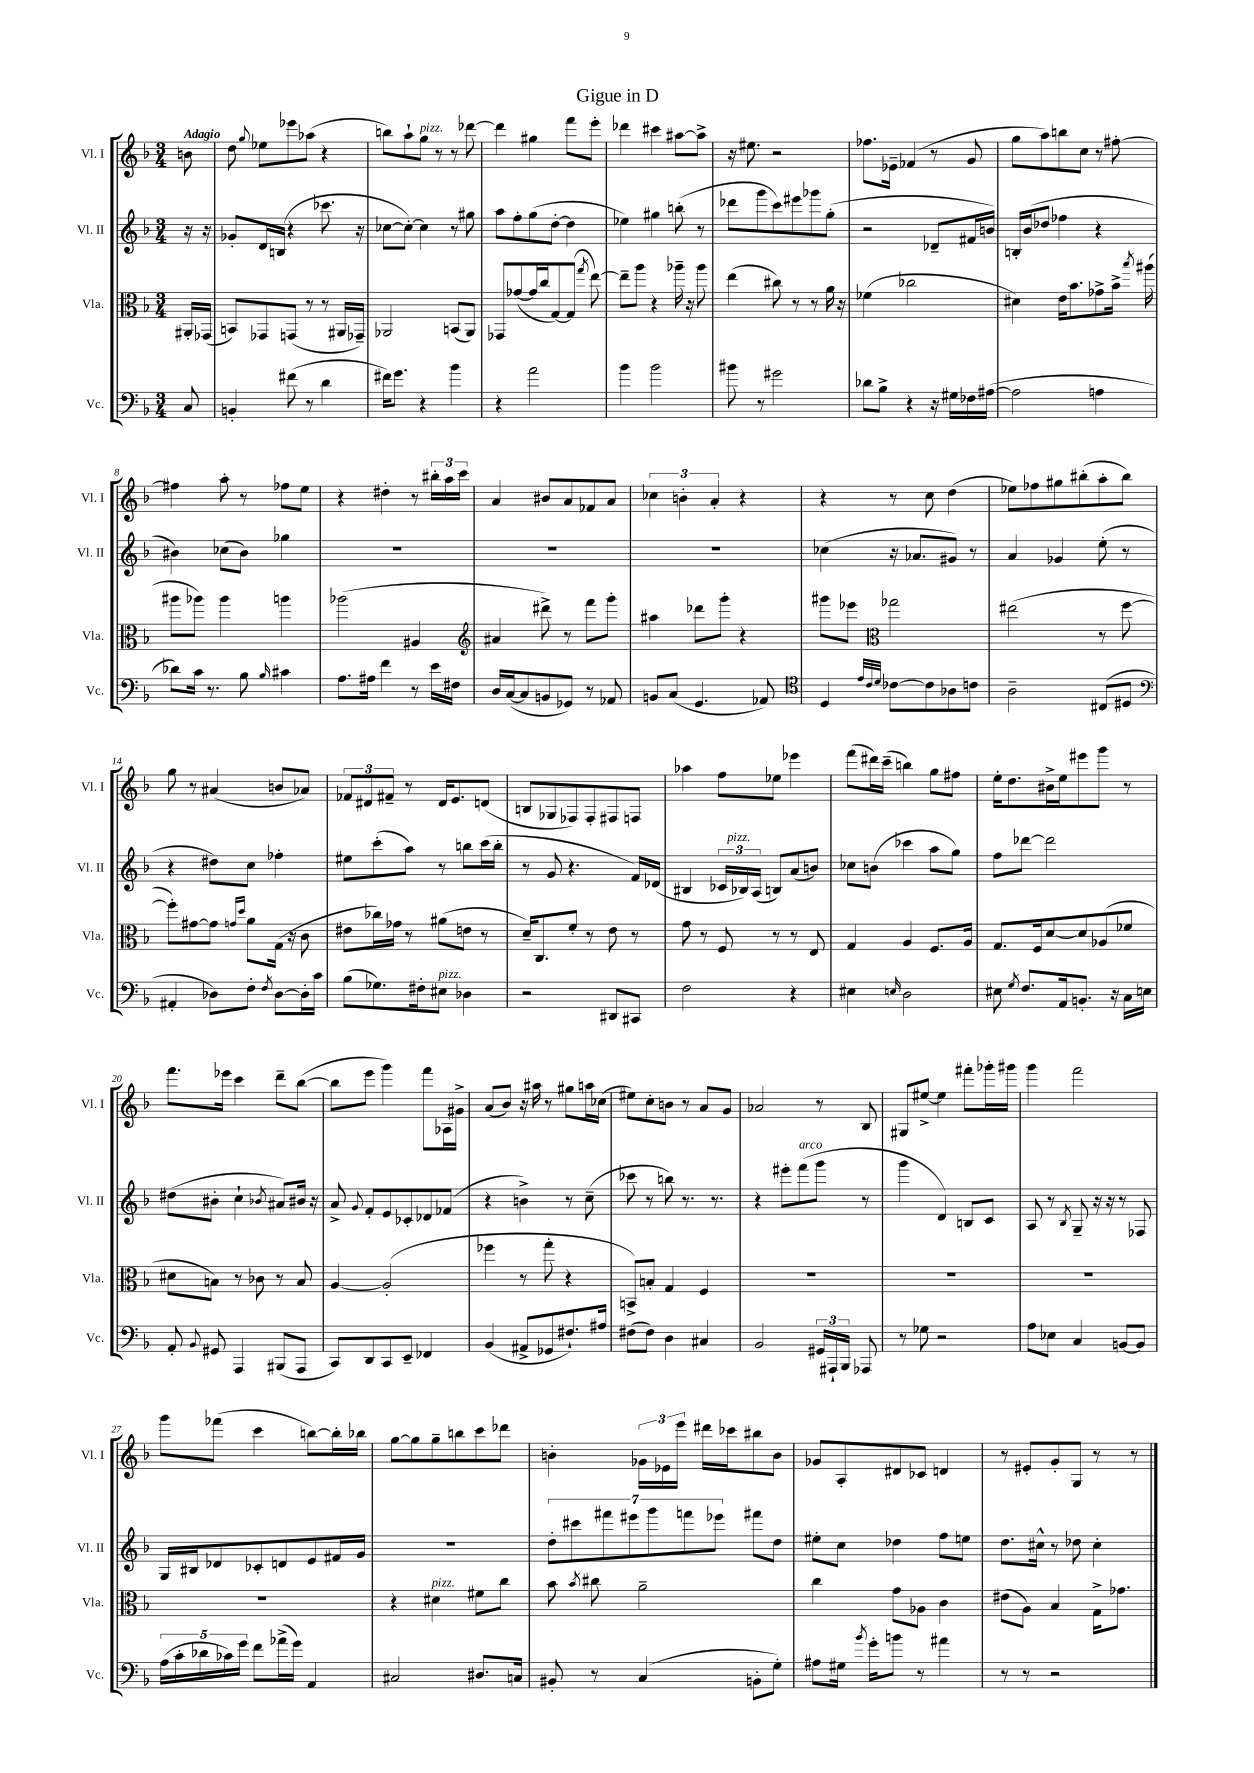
\header { title = "Gigue in D" }
<<
\new StaffGroup <<
\new Staff = "s0" \with { instrumentName = "Vl. I" shortInstrumentName = "Vl. I" } {
    \clef treble \key f \major \numericTimeSignature \time 3/4 \partial 8 \tempo "Adagio"
    \autoBeamOff b'8 |
    d''8 \appoggiatura { g''8 } ees''8[ ees'''8 aes''8]( r4 |
    b''8[) a''8-! g''8]^\markup { \italic "pizz." } r8 r8 des'''8~ |
    des'''4 gis''4 f'''8[ e'''8]-. |
    des'''4 cis'''4 ais''8[~ ais''8]-> |
    r16 eis''8. r2 |
    fes''8.[ ees'16]-- fes'4( r8 g'8 |
    g''8[ a''8) b''8 c''8] r8 fis''8~-. |
    fis''4 a''8-. r8 fes''8[ e''8] |
    r4 dis''4-. r8 \tuplet 3/2 { bis''16[-. a''16 c'''16] } |
    a'4 bis'8[ a'8 fes'8 a'8] |
    \tuplet 3/2 { ces''4 b'4-. a'4-. } r4 |
    r4 r8 c''8 d''4( |
    ees''8[) fes''8 gis''8 bis''8-.( a''8-. bis''8]) |
    g''8 r8 ais'4( b'8[ aes'8]) |
    \tuplet 3/2 { fes'8[ dis'8 fis'8]-- } r8 dis'16[ e'8. d'8]( |
    b8[ ges8 fes8) fes8-. fis8 f8] |
    aes''4 f''8[ ees''8] ees'''4 |
    f'''8[( dis'''16) c'''16]--( b''4) g''8[ fis''8] |
    e''16[-. d''8. bis'16-> e''16 eis'''8 g'''8] r8 |
    f'''8.[ ees'''16] c'''4 d'''8[-- bes''8]~( |
    bes''8[ e'''8] g'''4) f'''8[ aes16 gis'16]-> |
    a'8[( bes'8]) r16 ais''16 r8 gis''8[ a''16 ces''16]( |
    eis''8[) c''8-. b'8] r8 a'8[ g'8] |
    aes'2 r8 bes8 |
    gis8[ eis''8]~-> eis''4 fis'''8[-. ges'''16-. gis'''16] |
    g'''4 f'''2 |
    g'''8[ fes'''8]( c'''4 b''8[~) b''16-. bes''16] |
    g''8[~ g''8 g''8-- b''8 c'''8 des'''8] |
    b'4-. \tuplet 3/2 { ges'16[ ees'16 e'''16] } dis'''16[ ces'''16 bis''8 b'8] |
    ges'8[ a8-. dis'8 ces'8] d'4 |
    r8 eis'8[-. g'8-. g8] r8 r8 \bar "|." |
}
\new Staff = "s1" \with { instrumentName = "Vl. II" shortInstrumentName = "Vl. II" } {
    \clef treble \key f \major \numericTimeSignature \time 3/4 \partial 8
    \autoBeamOff r16 r16 |
    ges'8[-. d'16 b16]( r4 ces'''8. r16 |
    ces''8[~ ces''8]~-.) ces''4 r8 gis''8 |
    a''8[ f''8-. g''8( d''8]~-. d''4 |
    ees''4) gis''4 b''8-.( r8 |
    des'''8[ g'''8 c'''8) eis'''8 ges'''8 g''8]-.( |
    r2 des'8[-- fis'16 b'16]) |
    b16[-. bes'16( des''8] fes''4 r4 |
    bis'4) ces''8[( bis'8]) ges''4 |
    R2. |
    R2. |
    R2. |
    ces''4( r16 aes'8.[ gis'8]) r8 |
    a'4 ges'4 e''8-.( r8 |
    r4 dis''8[) c''8] fes''4-. |
    eis''8[ c'''8-.( a''8]) r8 b''8[ c'''16( b''16]-. |
    r8 g'8 r4. f'16[) des'16]( |
    bis4 \tuplet 3/2 { ces'16[ bes16^\markup { \italic "pizz." }) a16]( } b8[) a'8( b'8]) |
    ces''8[ b'8]( ces'''4 a''8[ g''8]) |
    f''8[ des'''8]~ des'''2 |
    dis''8[( bis'8]-. c''4-! \acciaccatura { bes'8 } ais'8[) bis'16] r16 |
    a'8-> \appoggiatura { g'8 } f'8[-. e'8 ces'8-. des'8 fes'8]( |
    r4 b'4->) r8 c''8--( |
    ces'''8 r8 b''8) r8. r8. |
    r4 eis'''8[-. f'''8^\markup { \italic "arco" }( g'''8] r8 |
    g'''4 d'4) b8[ c'8] |
    a8 r8 \acciaccatura { bes8 } g8-- r16 r16 r8 fes8 |
    g16[ bis16 des'8 ces'8-. d'8 e'8 fis'16 g'16] |
    R2. |
    \tuplet 7/4 { d''8[-. cis'''8 fis'''8 eis'''8 g'''8 f'''8 ees'''8] } fis'''8[ d''8] |
    eis''8[-. c''8] des''4 f''8[ e''8] |
    d''8.[ cis''16]-^ r8 des''8 cis''4-. \bar "|." |
}
\new Staff = "s2" \with { instrumentName = "Vla." shortInstrumentName = "Vla." } {
    \clef alto \key f \major \numericTimeSignature \time 3/4 \partial 8
    \autoBeamOff ais,16[-. ges,16]( |
    b,8[) ges,8 g,8]( r8 r8 ais,16[ ges,16]--) |
    aes,2 b,8[( aes,8]) |
    ges,8[ ges'8~( ges'16 c''16 g8~) g8]( \acciaccatura { g''8 } e''8~) |
    e''8[-- a''8] r4 aes''16-- r16 aes''8 |
    e''4( cis''8) r8 r8 a'16 r16 |
    fes'4( ces''2 |
    dis'4) e'16[ bes'8. ges'8-> bes'16]-> \acciaccatura { bes''8 } ais''16( |
    ais''8[ aes''8]) aes''4 a''4 |
    aes''2( ais4 |
    \clef treble ais'4 dis'''8->) r8 f'''8[ g'''8]-. |
    ais''4 des'''8[ g'''8]-. r4 |
    gis'''8[ ees'''8] \clef alto ges''2 |
    eis''2( r8 f''8~ |
    f''8[-.) gis'8~ gis'8] \grace { g'16[ d''16] } a'8[ g16]( r16 c'8 |
    eis'8[ ces''16) ges'16] r8 ais'8[( e'8] r8 |
    d'16[--) c8. f'8]-. r8 e'8 r8 |
    g'8 r8 f8 r8 r8 e8 |
    g4 a4 f8.[ a16] |
    g8.[ f16 d'8~ d'8 aes8( fes'8] |
    dis'8[ b8]) r8 ces'8 r8 b8 |
    a4~ a2-.( |
    fes''4 r8 g''8-. r4 |
    b,8[->) b8]-. g4 f4 |
    R2. |
    R2. |
    R2. |
    R2. |
    r4 dis'4^\markup { \italic "pizz." } fis'8[ c''8] |
    bes'8 \acciaccatura { bes'8 } cis''8 a'2-- |
    c''4 g'8[ aes8] c'4 |
    eis'8[( a8]) bes4 g16[-> ges'8.] \bar "|." |
}
\new Staff = "s3" \with { instrumentName = "Vc." shortInstrumentName = "Vc." } {
    \clef bass \key f \major \numericTimeSignature \time 3/4 \partial 8
    \autoBeamOff c8 |
    b,4-. fis'8( r8 d'4 |
    fis'16[) g'8.] r4 bes'4 |
    r4 a'2 |
    bes'4 bes'2 |
    bis'8 r8 gis'2 |
    des'8[ bes8]-> r4 r16 gis16[ fes16 ais16]~( |
    ais2 a4 |
    des'8[) c'16] r8. bes8 \grace { bes16 } cis'4 |
    a8.[ ais16] f'4 r8 e'16[ fis16] |
    d16[ c16~( c8 b,8 ges,8]) r8 aes,8 |
    b,8[ c8]( g,4. aes,8) |
    \clef tenor d4 \grace { e'32[ c'32 d'32] } ces'8[~ ces'8 aes8 c'8] |
    a2-- cis8[( dis8] |
    \clef bass ais,4-. des8[) f8]-. \acciaccatura { f8 } des8[~ des16-. c'16] |
    bes8[( ges8.) fis16-. eis8]^\markup { \italic "pizz." } des4 |
    r2 dis,8[ cis,8] |
    f2 r4 |
    eis4 \grace { e16 } d2 |
    eis8 \acciaccatura { g8 } f8.[ a,16 b,8.]-. r16 c16[ e16] |
    a,8-. \appoggiatura { bes,8 } gis,8 a,,4 bis,,8[( a,,8] |
    c,8[) d,8 c,8 e,8]-- fes,4 |
    bes,4( ais,8[-> ges,8 fis8.-!) ais16] |
    fis8[( fis8]) d4 cis4 |
    bes,2 \tuplet 3/2 { gis,16[ ais,,16-! bes,,16] } aes,,8 |
    r8 ges8 r2 |
    a8[ ees8] c4 b,8[~ b,8] |
    \tuplet 5/4 { a16[( c'16-. des'16 ces'16) g'16] } f'8[ aes'16->( g'16]) a,4 |
    cis2 dis8.[ c16] |
    bis,8-. r8 c4( b,8[-. g8]-.) |
    ais8[ gis16] \acciaccatura { bes'8 } g'16[-. b'8] r8 ais'4 |
    r8 r8 r2 \bar "|." |
}
>>
>>
